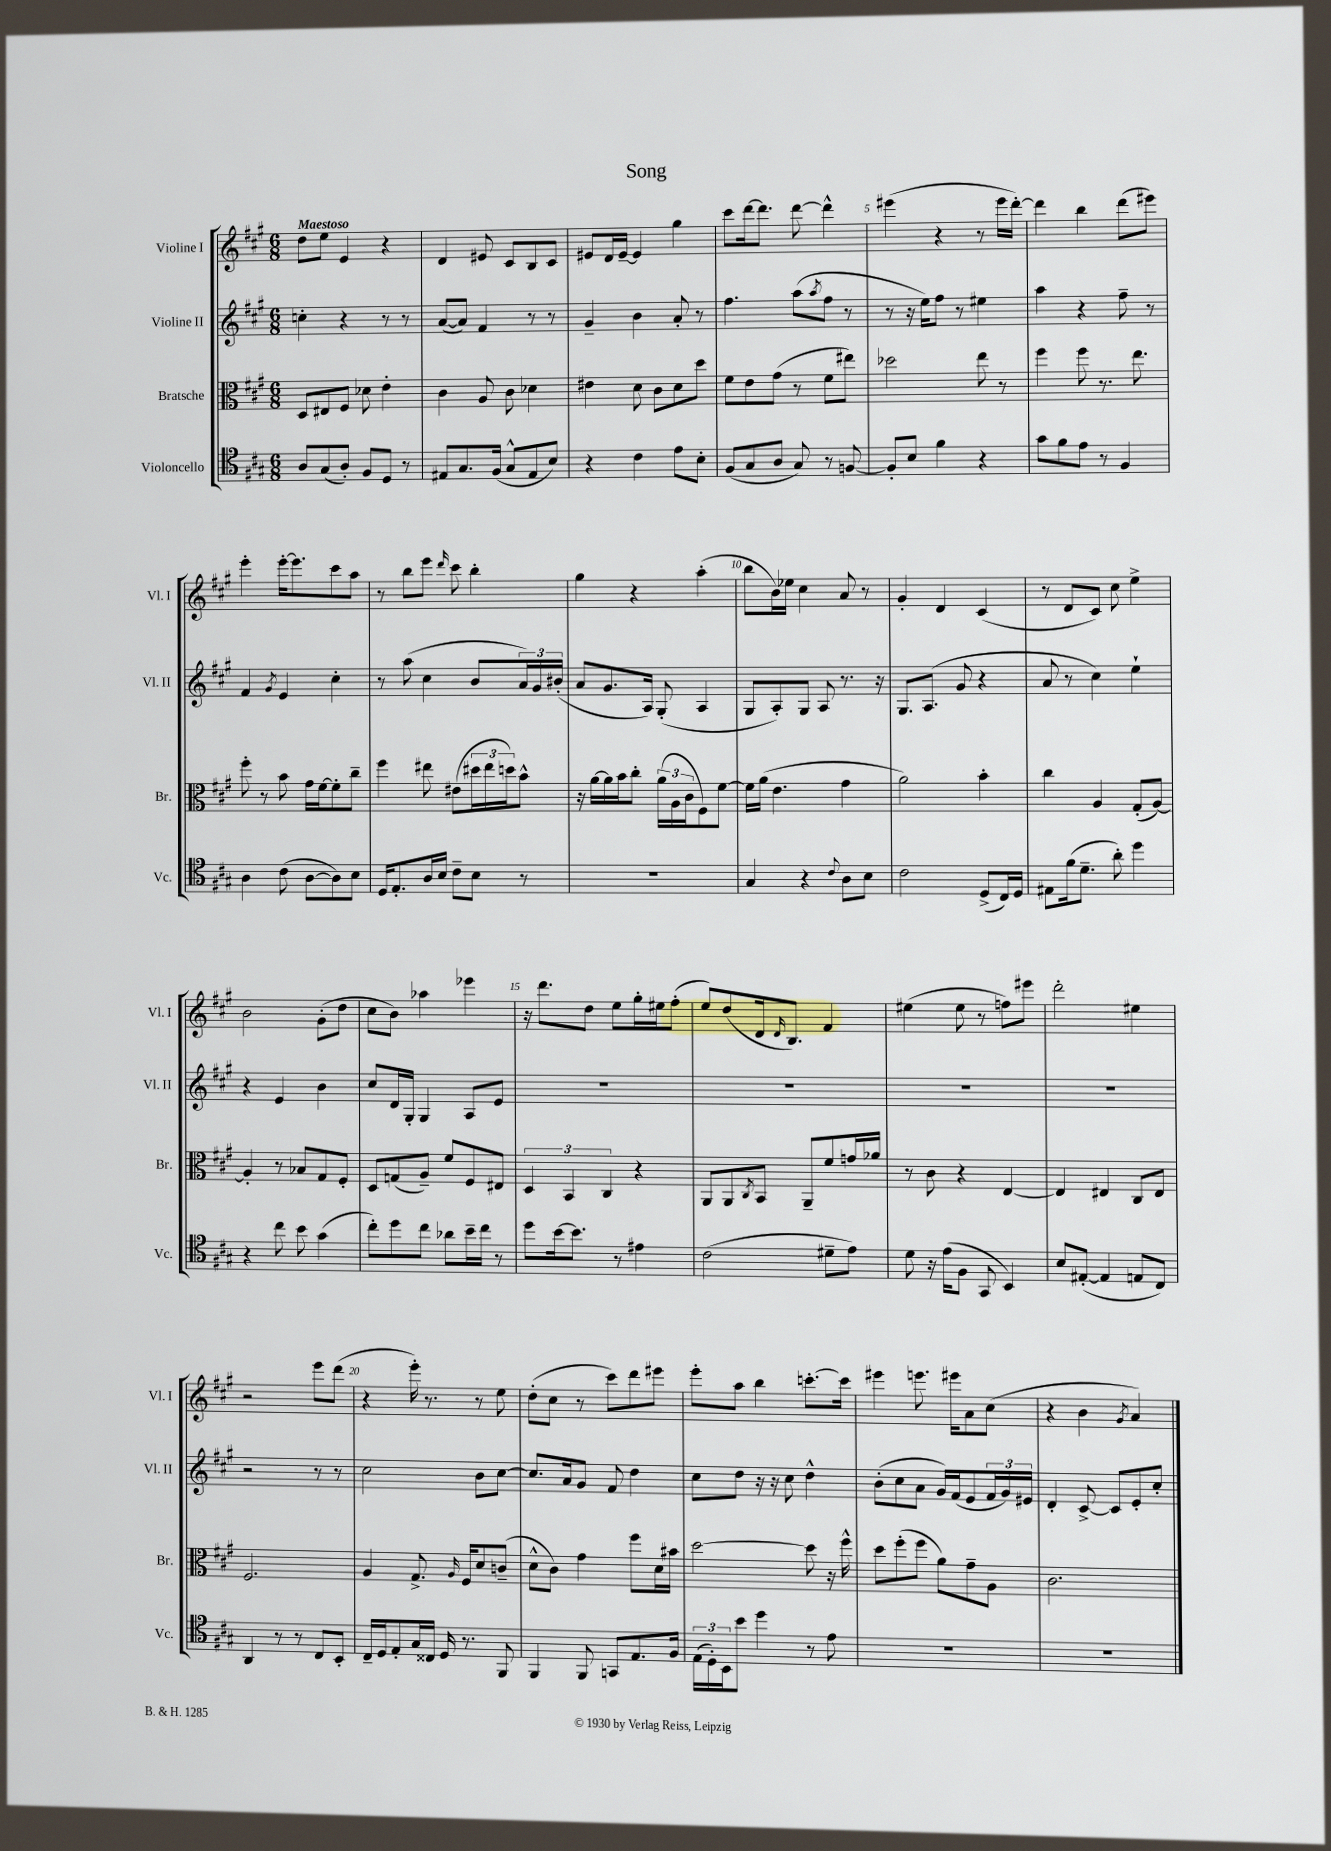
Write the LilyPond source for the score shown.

\header { title = "Song" }
<<
\new StaffGroup <<
\new Staff = "s0" \with { instrumentName = "Violine I" shortInstrumentName = "Vl. I" } {
    \clef treble \key a \major \numericTimeSignature \time 6/8 \tempo "Maestoso"
    d''8 e''8 e'4 r4 |
    d'4 eis'8 cis'8 b8 cis'8 |
    eis'8 d'16 eis'16~-- eis'4 gis''4 |
    cis'''8 d'''16~ d'''8. d'''8~ d'''4-^ |
    eis'''4( r4 r8 eis'''16 d'''16~-.) |
    d'''4 b''4 d'''8( eis'''8) |
    e'''4-. e'''16~-. e'''8. cis'''8 a''8 |
    r8 b''8 e'''8 \grace { d'''16 } cis'''8 b''4-. |
    gis''4 r4 a''4-.( |
    b''8 b'16) ees''16 cis''4 a'8 r8 |
    gis'4-. d'4 cis'4( |
    r8 d'8 cis'8) cis''8 e''4-> |
    b'2 gis'8-.( d''8 |
    cis''8 b'8) aes''4 ees'''4 |
    r16 d'''8. d''8 e''8 gis''16-. eis''16 fis''8-.( |
    e''8) d''8( d'16 \grace { d'16 } b8.) fis'4 |
    eis''4( eis''8 r8 f''8) eis'''8 |
    d'''2-. eis''4 |
    r2 e'''8 d'''8( |
    r4 e'''16-.) r8. r8 e''8 |
    d''8-.( cis''8 r8 cis'''8) d'''8 eis'''8 |
    e'''8-. a''8 b''4 c'''8.~-. c'''16 |
    eis'''4 e'''8. eis'''16 a'8 cis''8( |
    r4 b'4 \acciaccatura { gis'8 } a'4) \bar "|." |
}
\new Staff = "s1" \with { instrumentName = "Violine II" shortInstrumentName = "Vl. II" } {
    \clef treble \key a \major \numericTimeSignature \time 6/8
    c''4-. r4 r8 r8 |
    a'8~( a'8) fis'4 r8 r8 |
    gis'4-- b'4 a'8-. r8 |
    fis''4. a''8( \acciaccatura { a''8 } fis''8 r8 |
    r8 r16 e''16) fis''8 r8 eis''4 |
    a''4 r4 fis''8-- r8 |
    fis'4 \acciaccatura { gis'8 } e'4 cis''4-. |
    r8 a''8( cis''4 b'8 \tuplet 3/2 { a'16) gis'16 bis'16-.( } |
    a'8 gis'8. a16) gis8-.( a4 |
    gis8 a8-.) gis8 a8 r8. r16 |
    gis8. a8.( gis'8 r4 |
    a'8 r8 cis''4) e''4-! |
    r4 e'4 b'4 |
    cis''8 d'16 gis16-. gis4 a8 e'8 |
    R2. |
    R2. |
    R2. |
    R2. |
    r2 r8 r8 |
    cis''2 b'8 cis''8~ |
    cis''8. a'16 gis'8 fis'8 d''4 |
    cis''8 d''8 r16 r16 cis''8 d''4-^ |
    b'8-.( cis''8 a'8 gis'16) fis'16( e'8 \tuplet 3/2 { fis'16 gis'16) eis'16 } |
    d'4-. cis'8~-> cis'8 e'8-. cis''8-. \bar "|." |
}
\new Staff = "s2" \with { instrumentName = "Bratsche" shortInstrumentName = "Br." } {
    \clef alto \key a \major \numericTimeSignature \time 6/8
    d8 eis8 fis8 des'8 e'4-. |
    cis'4 a8 cis'8 des'4 |
    eis'4 d'8 cis'8 d'8 d''8 |
    fis'8 e'8 gis'8( r8 fis'8 eis''8) |
    des''2 e''8 r8 |
    fis''4 fis''8 r8. e''8. |
    fis''8-. r8 b'8 gis'16 fis'16~ fis'8-. cis''8-- |
    fis''4 eis''8 eis'8( \tuplet 3/2 { dis''16 eis''16 d''16) } b'8-^ |
    r16 a'16~ a'16 b'16 cis''8-. \tuplet 3/2 { a'16( a16 cis'16 } fis8) fis'8~ |
    fis'16 a'16( e'4. gis'4 |
    a'2) b'4-. |
    cis''4 a4 gis8-.( a8~) |
    a4-. r8 bes8 gis8 fis8-. |
    d8 g8( a8--) fis'8 fis8 eis8 |
    \tuplet 3/2 { d4 b,4 cis4 } r4 |
    a,8 a,8 \acciaccatura { cis8 } b,8 a,8-- fis'8 g'16 aes'16 |
    r8 cis'8 r4 e4~ |
    e4 eis4 cis8 eis8 |
    fis2. |
    a4 gis8.-> \grace { a16 } fis16 d'8 c'8--( |
    d'8-^ cis'8) gis'4 fis''8 d'16 bis'16 |
    d''2~ d''8 r16 fis''16-^ |
    d''8 fis''8-.( fis''8 a'8) gis'8-- a8 |
    cis'2. \bar "|." |
}
\new Staff = "s3" \with { instrumentName = "Violoncello" shortInstrumentName = "Vc." } {
    \clef tenor \key a \major \numericTimeSignature \time 6/8
    a8 gis8( a8-.) fis8 d8 r8 |
    eis8 gis8. fis16( gis8-^ eis8 b8) |
    r4 cis'4 e'8 b8-. |
    fis8( gis8 a8 gis8) r8 f8~ |
    f8-. b8 fis'4 r4 |
    gis'8 fis'8 e'8 r8 fis4 |
    a4 cis'8( a8~ a8) b8 |
    d16 e8.-. a16 b16 cis'8-- b8 r8 |
    r2. |
    gis4 r4 \appoggiatura { cis'8 } a8 b8 |
    cis'2 d8->( cis16) d16 |
    eis8 fis'16( d'8.-- a'8-.) d''4 |
    r4 cis''8 b'8 gis'4( |
    cis''8-.) d''8 cis''8 aes'8 b'16-- cis''16 r8 |
    d''8 b'16~ b'8. r8 eis'4 |
    cis'2( dis'8-- e'8) |
    d'8 r16 e'16( fis8 gis,8 b,4) |
    b8 eis8~-.( eis4 e8 cis8) |
    a,4 r8 r8 cis8 b,8-. |
    cis16-- d16 e8-. gis16 cisis16 d16 r8. fis,8 |
    fis,4 fis,8 g,8 e8. fis16 |
    \tuplet 3/2 { e16( d16-.) b,16 } b'8 d''4 r8 e'8 |
    R2. |
    R2. \bar "|." |
}
>>
>>
\layout { \context { \Score \override BarNumber.break-visibility = ##(#f #t #t) barNumberVisibility = #(every-nth-bar-number-visible 5) } }
